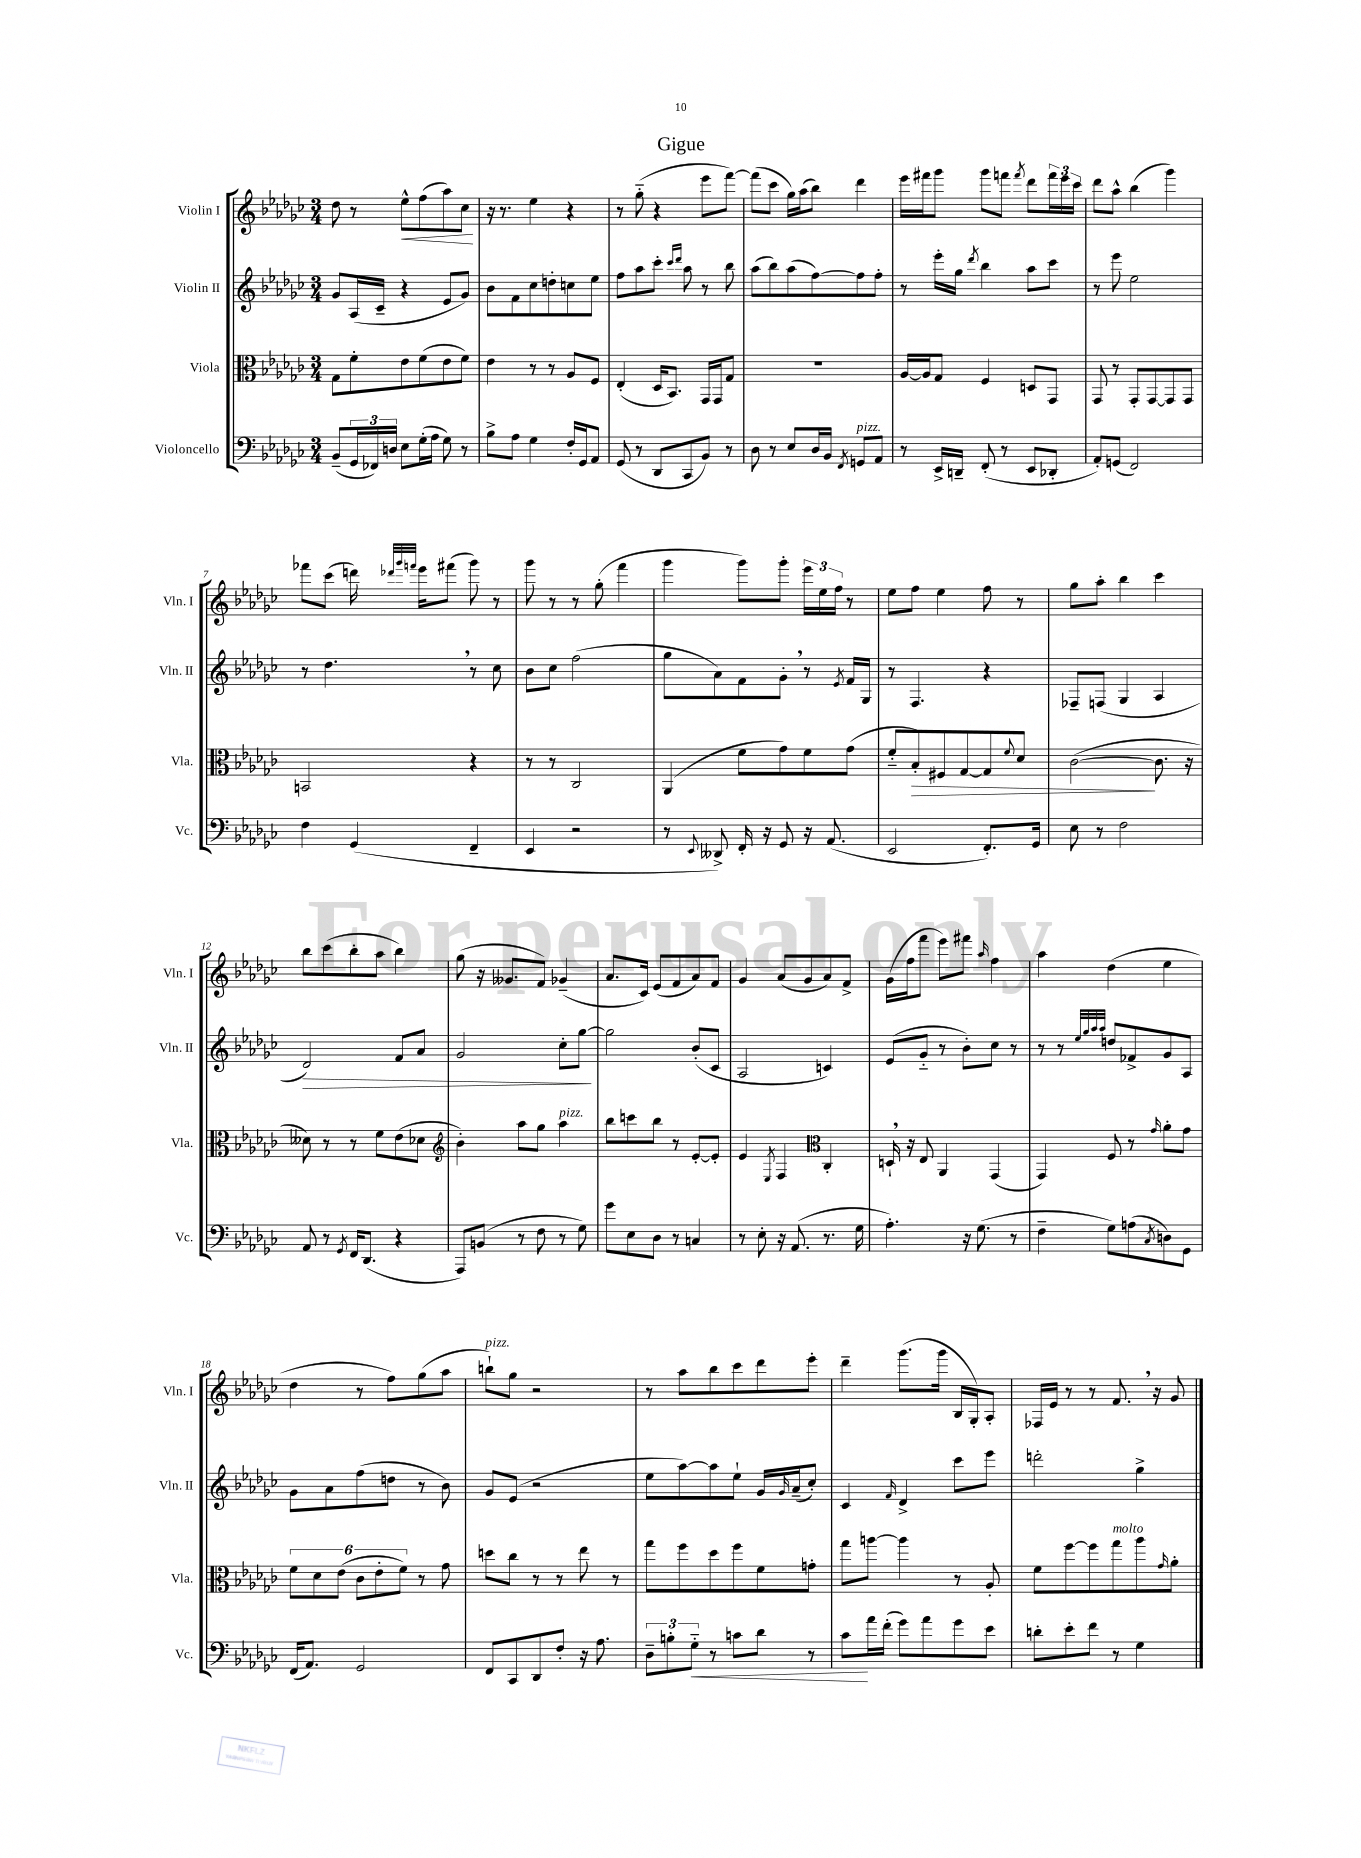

**kern	**kern	**kern	**kern
*staff4	*staff3	*staff2	*staff1
*clefF4	*clefC3	*clefG2	*clefG2
*k[b-e-a-d-g-c-]	*k[b-e-a-d-g-c-]	*k[b-e-a-d-g-c-]	*k[b-e-a-d-g-c-]
*M3/4	*M3/4	*M3/4	*M3/4
(8BB-~	8G-	8g-	8dd-
24GG-	8f'	(16A-	8r
24FF-)	.	.	.
.	.	16c-~	.
24D	.	.	.
8E-	8e-	4r	8ee-^^
(16G-'	(8f	.	(8ff
16A-	.	.	.
8G-)	8e-	8e-	8aa-)
8r	8f)	8g-)	8cc-
=	=	=	=
8B-^	4e-	8b-	16r
.	.	.	8.r
8A-	.	8f	.
4G-	8r	8cc-	4ee-
.	8r	8dd'	.
16F'	8A-	8cc	4r
16GG-	.	.	.
8AA-	8F	8ee-	.
=	=	=	=
(8GG-	(4E-'	8ff	8r
8r	.	8aa-	(8gg-'~
8DD-	16D-	8ccc-'	4r
.	8.BB-)	.	.
.	.	16qqccc-	.
.	.	16qqddd-	.
8CC-	.	8aa-	.
8BB-)	16GG-	8r	8eee-
.	16GG-	.	.
8r	8G-	8bb-	[8fff)
=	=	=	=
8D-	2.r	(8aa-	(8fff]
8r	.	8bb-)	8ccc-
8E-	.	(8aa-	16gg-)
.	.	.	(16aa-
16D-	.	[8ff)	8bb-)
16BB-	.	.	.
8qFF	.	.	.
8GG	.	8ff]	4ddd-
8AA-	.	8ff'	.
=	=	=	=
8r	[16A-	8r	16eee-
.	16A-]	.	16fff#
16EE-^	8G-	16eee-'	8ggg-
16DD~	.	16gg-	.
.	.	8qddd-	.
(8FF'	4F	4bb-	8ggg-
8r	.	.	8fff
.	.	.	8qfff
8EE-	8D	8aa-	8ddd-
8DD-'	8GG-	8ccc-	24fff
.	.	.	24eee-
.	.	.	24ccc-
=	=	=	=
8AA-')	8GG-	8r	8ddd-
(8GG	8r	8eee-	8aa-^^
2FF)	8GG-'	2ee-	(4bb-
.	[8GG-	.	.
.	8GG-]	.	4ggg-)
.	8GG-	.	.
=	=	=	=
4F	2BB	8r	8fff-
.	.	4.dd-	(8ccc-
(4GG-	.	.	16ddd)
.	.	.	32qqddd-
.	.	.	32qqggg-
.	.	.	32qqfff
.	.	.	16eee-
.	.	.	(8fff#
4FF~	4r	8r	8ggg-)
.	.	8cc-	8r
=	=	=	=
4EE-	8r	8b-	8ggg-
.	8r	8cc-	8r
2r	2C-	(2ff	8r
.	.	.	(8gg-'
.	.	.	4fff
=	=	=	=
8r	(4AA-	8gg-	4ggg-
8qqEE-	.	.	.
8DD--^)	.	8a-)	.
16FF'	8f	8f	8ggg-)
16r	.	.	.
8GG-	8g-)	8g-'	8ggg-'
16r	8f	8r	24eee-
.	.	.	24ee-
(8.AA-	.	.	.
.	.	.	24ff
.	.	8qe-	.
.	(8g-	16f	8r
.	.	16G-	.
=	=	=	=
2EE-	8f'~	8r	8ee-
.	8B-')	4.F	8ff
.	8F#	.	4ee-
.	[8G-	.	.
8.FF')	8G-]	4r	8ff
.	8qqf	.	.
.	8d-	.	8r
16GG-	.	.	.
=	=	=	=
8E-	([2c-	8F-~	8gg-
8r	.	(8F	8aa-'
2F	.	4G-	4bb-
.	8.c-]	4A-	4ccc-
.	16r	.	.
=	=	=	=
8AA-	8d--)	2d-)	8bb-
8r	8r	.	(8ccc-
8qGG-	.	.	.
16FF	8r	.	8bb-'
(8.DD-	.	.	.
.	8f	.	8aa-
4r	(8e-	8f	4bb-)
.	8d-	8a-	.
=	=	=	=
*	*clefG2	*	*
8AAA-)	4b-')	2g-	(8gg-
(8BB	.	.	16r
.	.	.	8.g--
8r	8aa-	.	.
8F	8gg-	.	8f)
8r	4aa-	8cc-'	(4g-~
8G-)	.	[8gg-	.
=	=	=	=
8g-	8bb-	2gg-]	8.a-
8E-	8ccc	.	.
.	.	.	16c-)
8D-	8bb-	.	(8e-
8r	8r	.	8f
4C	[8e-'	(8b-'	8a-)
.	8e-']	8c-	8f
=	=	=	=
8r	4e-	2A-	4g-
8E-'	.	.	.
.	8qE-	.	.
16r	4F	.	(8a-
(8.AA-	.	.	.
.	.	.	8g-
*	*clefC3	*	*
8.r	4C-'	4c)	8a-)
.	.	.	8f^
16G-	.	.	.
=	=	=	=
4.A-')	16D`	(8e-	(16g-
.	16r	.	16ff
.	8E-	8g-'~	8fff
.	4AA-	8r	8eee-)
16r	.	8b-')	8fff#
(8.G-	.	.	.
.	.	.	16qqaa-
.	(4GG-	8cc-	4ff
8r	.	8r	.
=	=	=	=
4F~	4GG-)	8r	4aa-
.	.	8r	.
.	.	32qqee-	.
.	.	32qqgg-	.
.	.	32qqaa-	.
.	.	32qqaa-	.
8G-)	8F	8dd	(4dd-
(8A	8r	8f-^	.
8qC-	16qqg-	.	.
8D)	8a-'	8g-	4ee-
8GG-	8g-	8A-	.
=	=	=	=
(16FF	12f	8g-	4dd-
8.AA-)	.	.	.
.	12d-	.	.
.	.	8a-	.
.	(12e-	.	.
2GG-	12c-	(8ff	8r
.	12e-'	.	.
.	.	8dd	8ff)
.	12f)	.	.
.	8r	8r	(8gg-
.	8g-	8b-)	8aa-
=	=	=	=
8FF	8dd	8g-	8bb`)
8CC-	8cc-	(8e-	8gg-
8DD-	8r	2r	2r
8F'	8r	.	.
16r	8ee-	.	.
8.A-	.	.	.
.	8r	.	.
=	=	=	=
12D-~	8gg-	8ee-	8r
12B'	.	.	.
.	8ff	[8aa-)	8aa-
12G-'~	.	.	.
8r	8dd-	8aa-]	8bb-
8c	8ff	8ee-`	8ccc-
8d-	8f	16g-	8ddd-
.	.	16qqg-	.
.	.	(16a-~	.
8r	8g'	8cc-')	8eee-'
=	=	=	=
8c-	8gg-	4c-	4ddd-~
16a-	[8aa	.	.
(16f'	.	.	.
.	.	16qqf	.
8g-)	4aa]	4d-^	(8.ggg-
8a-	.	.	.
.	.	.	16ggg-
8g-	8r	8ccc-	16B-
.	.	.	16G-')
8e-	8A-'	8eee-	8A-'
=	=	=	=
8d'	8f	2ddd'	16F-
.	.	.	16e-
8e-'	[8ff	.	8r
8f	8ff]	.	8r
8r	8gg-	.	8.f
4G-	8aa-	4gg-^	.
.	.	.	16r
.	16qqg-	.	.
.	8a-'	.	8g-
==	==	==	==
*-	*-	*-	*-
